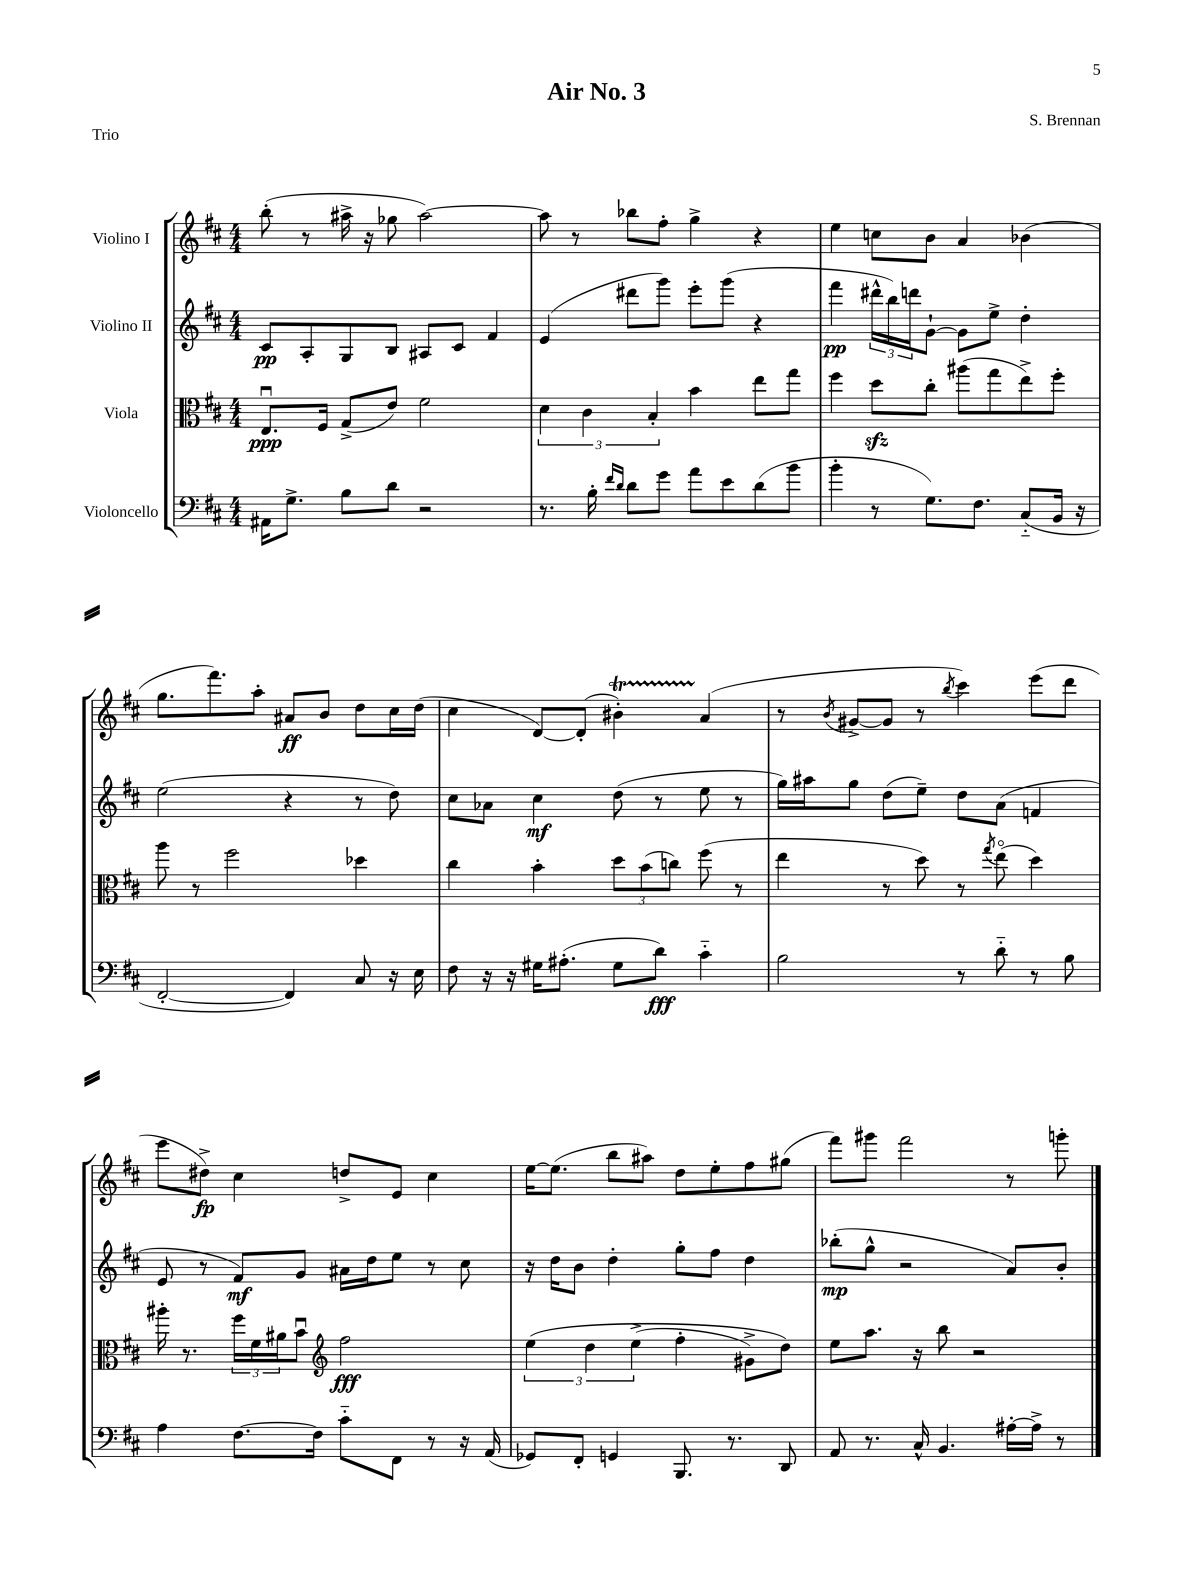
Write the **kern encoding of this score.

**kern	**dynam	**kern	**dynam	**kern	**dynam	**kern	**dynam
*part4	*part4	*part3	*part3	*part2	*part2	*part1	*part1
*staff4	*staff4	*staff3	*staff3	*staff2	*staff2	*staff1	*staff1
*I"Violoncello	*	*I"Viola	*	*I"Violino II	*	*I"Violino I	*
*clefF4	*	*clefC3	*	*clefG2	*	*clefG2	*
*k[f#c#]	*	*k[f#c#]	*	*k[f#c#]	*	*k[f#c#]	*
*M4/4	*	*M4/4	*	*M4/4	*	*M4/4	*
=1	=1	=1	=1	=1	=1	=1	=1
16AA#X\KL	.	8.Eu/L	ppp	8c#/L	pp	(8bb'\	.
8.G^\J	.	.	.	.	.	.	.
.	.	.	.	8A'/	.	8r	.
.	.	16F#/Jk	.	.	.	.	.
8B\L	.	(8G^/L	.	8G/	.	16aa#X^\	.
.	.	.	.	.	.	16r	.
8d\J	.	8e/J)	.	8B/J	.	8gg-X\	.
2r	.	2f#\	.	8A#X/L	.	[2aa#\)	.
.	.	.	.	8c#/J	.	.	.
.	.	.	.	4f#/	.	.	.
=2	=2	=2	=2	=2	=2	=2	=2
8.r	.	6d\	.	(4e/	.	8aa#\]	.
.	.	.	.	.	.	8r	.
.	.	6c#\	.	.	.	.	.
16B'\	.	.	.	.	.	.	.
16qqf#/LL	.	.	.	.	.	.	.
16qqd/JJ	.	.	.	.	.	.	.
8d\L	.	.	.	8ddd#X\L	.	8bb-X\L	.
.	.	6B'/	.	.	.	.	.
8g\J	.	.	.	8ggg\J)	.	8ff#'\J	.
8a\L	.	4b\	.	8eee'\L	.	4gg^\	.
8e\	.	.	.	(8ggg\J	.	.	.
(8d\	.	8ee\L	.	4r	.	4r	.
8b\J	.	8gg\J	.	.	.	.	.
=3	=3	=3	=3	=3	=3	=3	=3
4b'\	.	4ff#\	.	4fff#\	pp	4ee\	.
8r	.	8ddzz\L	.	24ddd#X^^\LL	.	8ccn\L	.
.	.	.	.	24bb\)	.	.	.
.	.	.	.	24dddn\J	.	.	.
8.G\L)	.	8cc#'\J	.	[8g`\J	.	8b\J	.
.	.	(8aa#X\L	.	8g\L]	.	4a/	.
8.F#\J	.	.	.	.	.	.	.
.	.	8gg\	.	8ee^\J	.	.	.
(8C#/L	.	8ee^\)	.	4dd'\	.	(4b-X\	.
16BB/Jk	.	8ff#'\J	.	.	.	.	.
16r	.	.	.	.	.	.	.
!!LO:LB:g=z
=4	=4	=4	=4	=4	=4	=4	=4
[2FF#'/	.	8aa\	.	(2ee\	.	8.gg\L	.
.	.	8r	.	.	.	.	.
.	.	.	.	.	.	8.fff#\)	.
.	.	2ff#\	.	.	.	.	.
.	.	.	.	.	.	8aa'\J	.
4FF#/])	.	.	.	4r	.	8a#X/L	ff
.	.	.	.	.	.	8b/J	.
8C#/	.	4dd-X\	.	8r	.	8dd\L	.
16r	.	.	.	8dd\)	.	16cc#\L	.
16E\	.	.	.	.	.	(16dd\JJ	.
=5	=5	=5	=5	=5	=5	=5	=5
8F#\	.	4cc#\	.	8cc#\L	.	4cc#\	.
16r	.	.	.	8a-X\J	.	.	.
16r	.	.	.	.	.	.	.
16G#X\KL	.	4b'\	.	4cc#\	mf	[8d/L)	.
(8.A#X'\J	.	.	.	.	.	.	.
.	.	.	.	.	.	(8d'/J]	.
8G#\L	.	12dd\L	.	(8dd\	.	4b#Xt'\)	.
.	.	(12b\	.	.	.	.	.
8d\J)	fff	.	.	8r	.	.	.
.	.	12ccn\J)	.	.	.	.	.
4c#\	.	(8ff#\	.	8ee\	.	(4a/	.
.	.	8r	.	8r	.	.	.
=6	=6	=6	=6	=6	=6	=6	=6
2B\	.	4ee\	.	16gg\LL)	.	8r	.
.	.	.	.	16aa#X\J	.	.	.
.	.	.	.	.	.	8qb/	.
.	.	.	.	8gg\J	.	[8g#X^/L	.
.	.	8r	.	(8dd\L	.	8g#/J]	.
.	.	8dd\)	.	8ee~\J)	.	8r	.
.	.	.	.	.	.	8qbb/	.
8r	.	8r	.	8dd\L	.	4ccc#\)	.
.	.	8qgg/	.	.	.	.	.
8d\	.	(8ee\	.	(8a\J	.	.	.
8r	.	4dd\)	.	4fn/	.	(8eee\L	.
8B\	.	.	.	.	.	8ddd\J	.
!!LO:LB:g=z
=7	=7	=7	=7	=7	=7	=7	=7
4A\	.	16aa#X'\	.	8e/	.	8eee\L	.
.	.	8.r	.	.	.	.	.
.	.	.	.	8r	.	8dd#X^\J)	fp
[8.F#\L	.	24ff#\LL	.	8f#/L)	mf	4cc#\	.
.	.	24f#\	.	.	.	.	.
.	.	24a#X\J	.	.	.	.	.
.	.	8bu\J	.	8g/J	.	.	.
16F#\Jk]	.	.	.	.	.	.	.
*	*	*clefG2	*	*	*	*	*
8c#\L	.	2ff#\	fff	16a#X\LL	.	8ddn^/L	.
.	.	.	.	16dd\J	.	.	.
8FF#\J	.	.	.	8ee\J	.	8e/J	.
8r	.	.	.	8r	.	4cc#\	.
16r	.	.	.	8cc#\	.	.	.
(16AA/	.	.	.	.	.	.	.
=8	=8	=8	=8	=8	=8	=8	=8
8GG-X/L)	.	(6ee\	.	16r	.	[16ee\KL	.
.	.	.	.	16dd\KL	.	(8.ee\J]	.
8FF#'/J	.	.	.	8b\J	.	.	.
.	.	6dd\	.	.	.	.	.
4GGn/	.	.	.	4dd'\	.	8bb\L	.
.	.	(6ee^\	.	.	.	.	.
.	.	.	.	.	.	8aa#X\J)	.
8.BBB/	.	4ff#'\	.	8gg'\L	.	8dd\L	.
.	.	.	.	8ff#\J	.	8ee'\	.
8.r	.	.	.	.	.	.	.
.	.	8g#X^\L)	.	4dd\	.	8ff#\	.
8DD/	.	8dd\J)	.	.	.	(8gg#X\J	.
=9	=9	=9	=9	=9	=9	=9	=9
8AA/	.	8ee\L	.	(8bb-X'\L	mp	8fff#\L)	.
8.r	.	8.aa\J	.	8gg^^\J	.	8ggg#X\J	.
.	.	.	.	2r	.	2fff#\	.
16C#^^/	.	16r	.	.	.	.	.
4.BB/	.	8bb\	.	.	.	.	.
.	.	2r	.	.	.	.	.
[16A#X'\LL	.	.	.	8a/L)	.	8r	.
16A#^\JJ]	.	.	.	.	.	.	.
8r	.	.	.	8b'/J	.	8gggn'\	.
==	==	==	==	==	==	==	==
*-	*-	*-	*-	*-	*-	*-	*-
